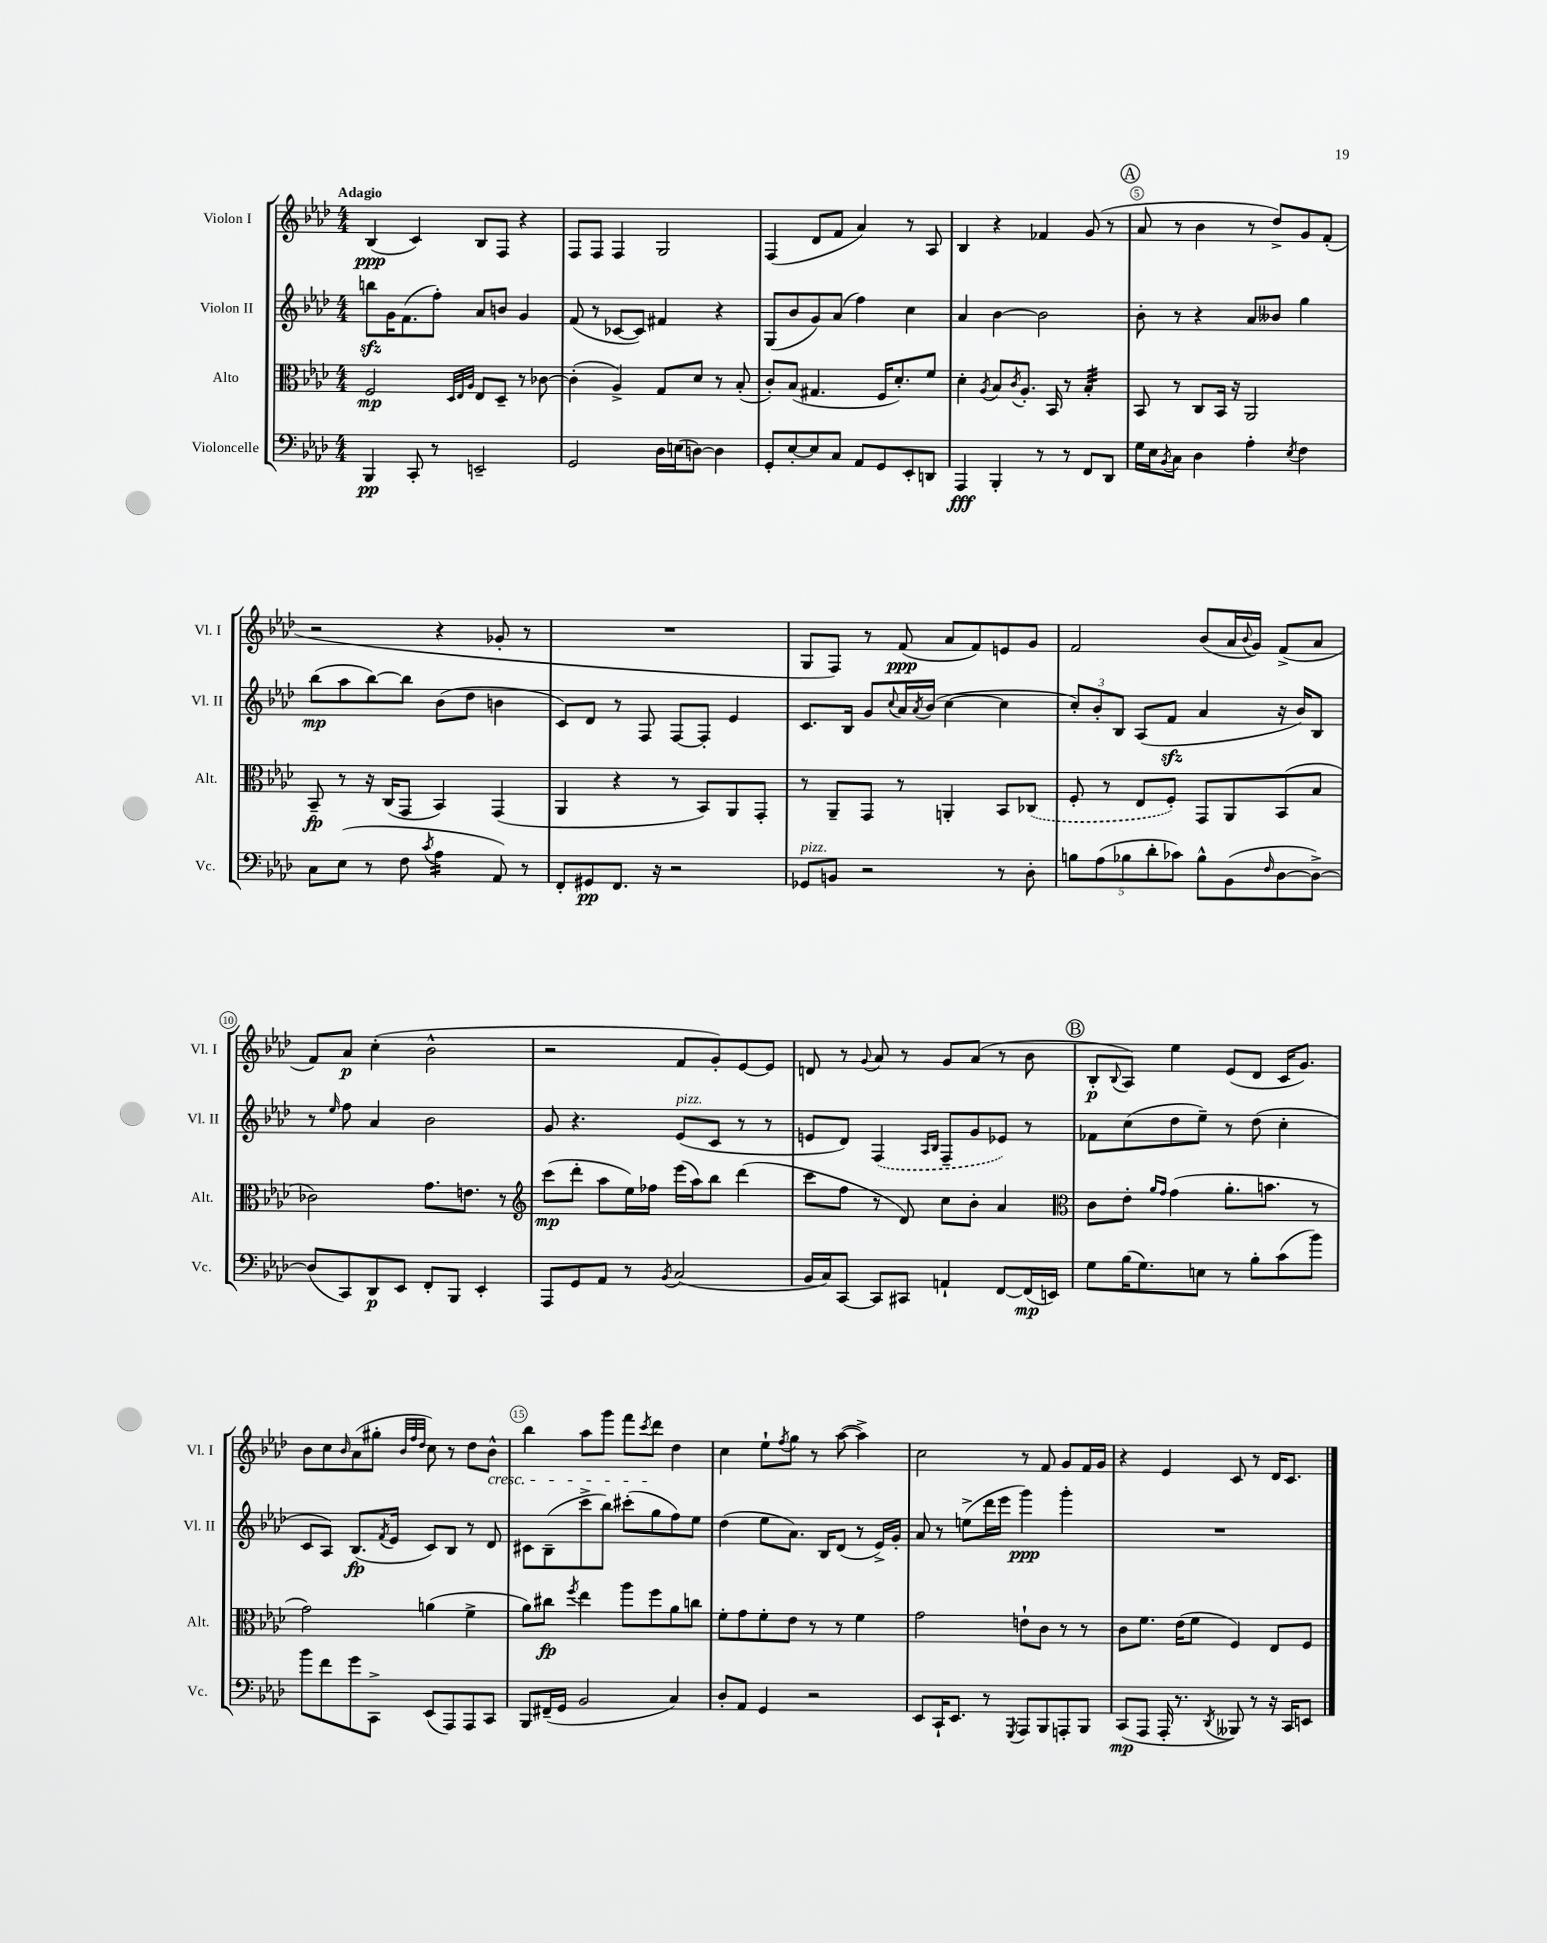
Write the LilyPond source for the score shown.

<<
\new StaffGroup <<
\new Staff = "s0" \with { instrumentName = "Violon I" shortInstrumentName = "Vl. I" } {
    \clef treble \key aes \major \numericTimeSignature \time 4/4 \tempo "Adagio"
    bes4\ppp( c'4) bes8 f8 r4 |
    f8 f8 f4 g2 |
    f4( des'8 f'8 aes'4) r8 aes8 |
    bes4 r4 fes'4 g'8( r8 |
    \mark \markup { \circle "A" } aes'8 r8 bes'4 r8 des''8->) g'8 f'8-.( |
    r2 r4 ges'8-. r8 |
    R1 |
    g8 f8) r8 f'8\ppp( aes'8 f'8) e'8 g'8 |
    f'2 bes'8( aes'16 \appoggiatura { bes'8 } g'16) f'8->( aes'8 |
    f'8) aes'8\p c''4-.( bes'2-^ |
    r2 f'8 g'8-.) ees'8~ ees'8 |
    d'8 r8 \appoggiatura { g'8 } aes'8 r8 g'8 aes'8( r8 bes'8 |
    \mark \markup { \circle "B" } bes8-.\p \appoggiatura { bes8 } aes8) ees''4 ees'8( des'8 c'16 g'8.) |
    bes'8 c''8 \grace { bes'16 } aes'8( gis''8-. \grace { bes'32 f''32 des''32 } c''8) r8 des''8 bes'8-^\cresc |
    bes''4 aes''8 g'''8 f'''8 \acciaccatura { c'''8 } des'''8\! des''4 |
    c''4 ees''8-! \acciaccatura { f''8 } g''8 r8 aes''8~( aes''4->) |
    c''2 r8 f'8 g'8 f'16 g'16 |
    r4 ees'4 c'8 r8 des'16 c'8. \bar "|." |
}
\new Staff = "s1" \with { instrumentName = "Violon II" shortInstrumentName = "Vl. II" } {
    \clef treble \key aes \major \numericTimeSignature \time 4/4
    b''8\sfz g'16 f'8.( f''8-.) aes'8 b'8 g'4 |
    f'8( r8 ces'8~ ces'8) fis'4 r4 |
    g8( bes'8 g'8) aes'8( f''4) c''4 |
    aes'4 bes'4~ bes'2 |
    \mark \markup { \circle "A" } bes'8-. r8 r4 aes'8 beses'8 g''4 |
    bes''8\mp( aes''8 bes''8~) bes''8 bes'8( des''8 b'4 |
    c'8) des'8 r8 f8 f8~ f8-. ees'4 |
    c'8. bes16 g'8 \appoggiatura { c''8 } aes'16 \acciaccatura { aes'8 } bes'16( c''4~ c''4 |
    \tuplet 3/2 { c''8-.) bes'8-. bes8 } aes8( f'8\sfz aes'4 r16 bes'16) bes8 |
    r8 \grace { ees''16 } f''8 aes'4 bes'2 |
    g'8 r4. ees'8^\markup { \italic "pizz." }( c'8 r8 r8 |
    e'8 des'8) \once \slurDashed f4( \grace { aes16 bes16 } f8-- g'8 ees'8) r8 |
    \mark \markup { \circle "B" } fes'8 c''8( des''8 ees''8--) r8 des''8( c''4-. |
    c'8 aes8) bes8.\fp( \acciaccatura { f'8 } ees'16 c'8) bes8 r8 des'8 |
    cis'8 bes8--( c'''8-> bes''8) cis'''8-.( g''8 f''8) ees''8 |
    des''4( ees''8 aes'8.) bes16 des'8( r8 ees'16->) g'16-. |
    aes'8 r8 e''8->( des'''16 ees'''16 g'''4\ppp) g'''4-. |
    R1 \bar "|." |
}
\new Staff = "s2" \with { instrumentName = "Alto" shortInstrumentName = "Alt." } {
    \clef alto \key aes \major \numericTimeSignature \time 4/4
    f2\mp \grace { des32 ees32 aes32 } ees8 des8-- r8 ces'8~ |
    ces'4-.( aes4->) g8 des'8 r8 bes8-.( |
    c'8-.) bes8( gis4. f16 des'8.-.) f'8 |
    des'4-. \acciaccatura { aes8 } bes8 \acciaccatura { c'8 } aes8.-. bes,16 r8 bes4:32-. |
    \mark \markup { \circle "A" } bes,8 r8 c8 bes,16 r16 aes,2 |
    bes,8--\fp r8 r16 c16( g,8 bes,4) g,4( |
    aes,4 r4 r8 bes,8) aes,8 g,8-. |
    r8 aes,8-- g,8 r8 a,4-. bes,8 \once \slurDashed ces8( |
    f8-. r8 ees8 f8-.) g,8 aes,8 bes,8( bes8 |
    ces'2) g'8. e'8. r8 |
    \clef treble c'''8\mp( des'''8-. aes''8 ees''16) fes''16 ees'''16( aes''16) bes''8 des'''4( |
    c'''8 f''8 r8 des'8) c''8 bes'8-. aes'4 |
    \mark \markup { \circle "B" } \clef alto c'8 ees'8-. \grace { aes'16 g'16 } g'4( aes'8.-. b'8. r8 |
    g'2) a'4( f'4-> |
    aes'8) cis''8\fp \acciaccatura { f''8 } ees''4 aes''8 f''8 aes'8 c''8 |
    f'8-. g'8 f'8-. ees'8 r8 r8 f'4 |
    g'2 e'8-! c'8 r8 r8 |
    c'8 f'8. ees'16( f'8 f4) ees8 f8 \bar "|." |
}
\new Staff = "s3" \with { instrumentName = "Violoncelle" shortInstrumentName = "Vc." } {
    \clef bass \key aes \major \numericTimeSignature \time 4/4
    bes,,4\pp c,8-. r8 e,2-- |
    g,2 des16 e16( d8~) d4 |
    g,8-. ees8~-. ees8 c8 aes,8 g,8 ees,8-. d,8 |
    aes,,4\fff bes,,4-. r8 r8 f,8 des,8 |
    \mark \markup { \circle "A" } g16 ees16 \acciaccatura { bes,8 } c8 des4 aes4-. \acciaccatura { ees8 } f4 |
    c8 ees8( r8 f8 \acciaccatura { c'8 } aes4:16 aes,8) r8 |
    f,8-. gis,8\pp f,8. r16 r2 |
    ges,8^\markup { \italic "pizz." } b,8 r2 r8 des8-. |
    \tuplet 5/4 { b8 aes8( bes8 des'8-. ces'8) } bes8-^ bes,8( \grace { f16 } des8~ des8~->) |
    des8( c,8) des,8\p ees,8 f,8-. bes,,8 ees,4-. |
    aes,,8 g,8 aes,8 r8 \acciaccatura { bes,8 } c2( |
    bes,16 c16) c,8~ c,8 cis,8 a,4-! f,8~ f,16\mp( e,16) |
    \mark \markup { \circle "B" } g8 bes16( g8.) e8 r8 bes8-. c'8( bes'8) |
    bes'8 f'8 g'8 c,8-> ees,8( aes,,8) aes,,8 c,8 |
    bes,,8 fis,16--( g,16 bes,2 c4) |
    des8-. aes,8 g,4 r2 |
    ees,8 c,16-! ees,8. r8 \acciaccatura { g,,8 } aes,,8 bes,,8 a,,8-. bes,,8 |
    c,8\mp( aes,,8 aes,,16-. r8. \acciaccatura { des,8 } beses,,8) r8 r16 c,16 e,8 \bar "|." |
}
>>
>>
\layout { \context { \Score \override BarNumber.break-visibility = ##(#f #t #t) barNumberVisibility = #(every-nth-bar-number-visible 5) \override BarNumber.stencil = #(make-stencil-circler 0.1 0.3 ly:text-interface::print) } }
